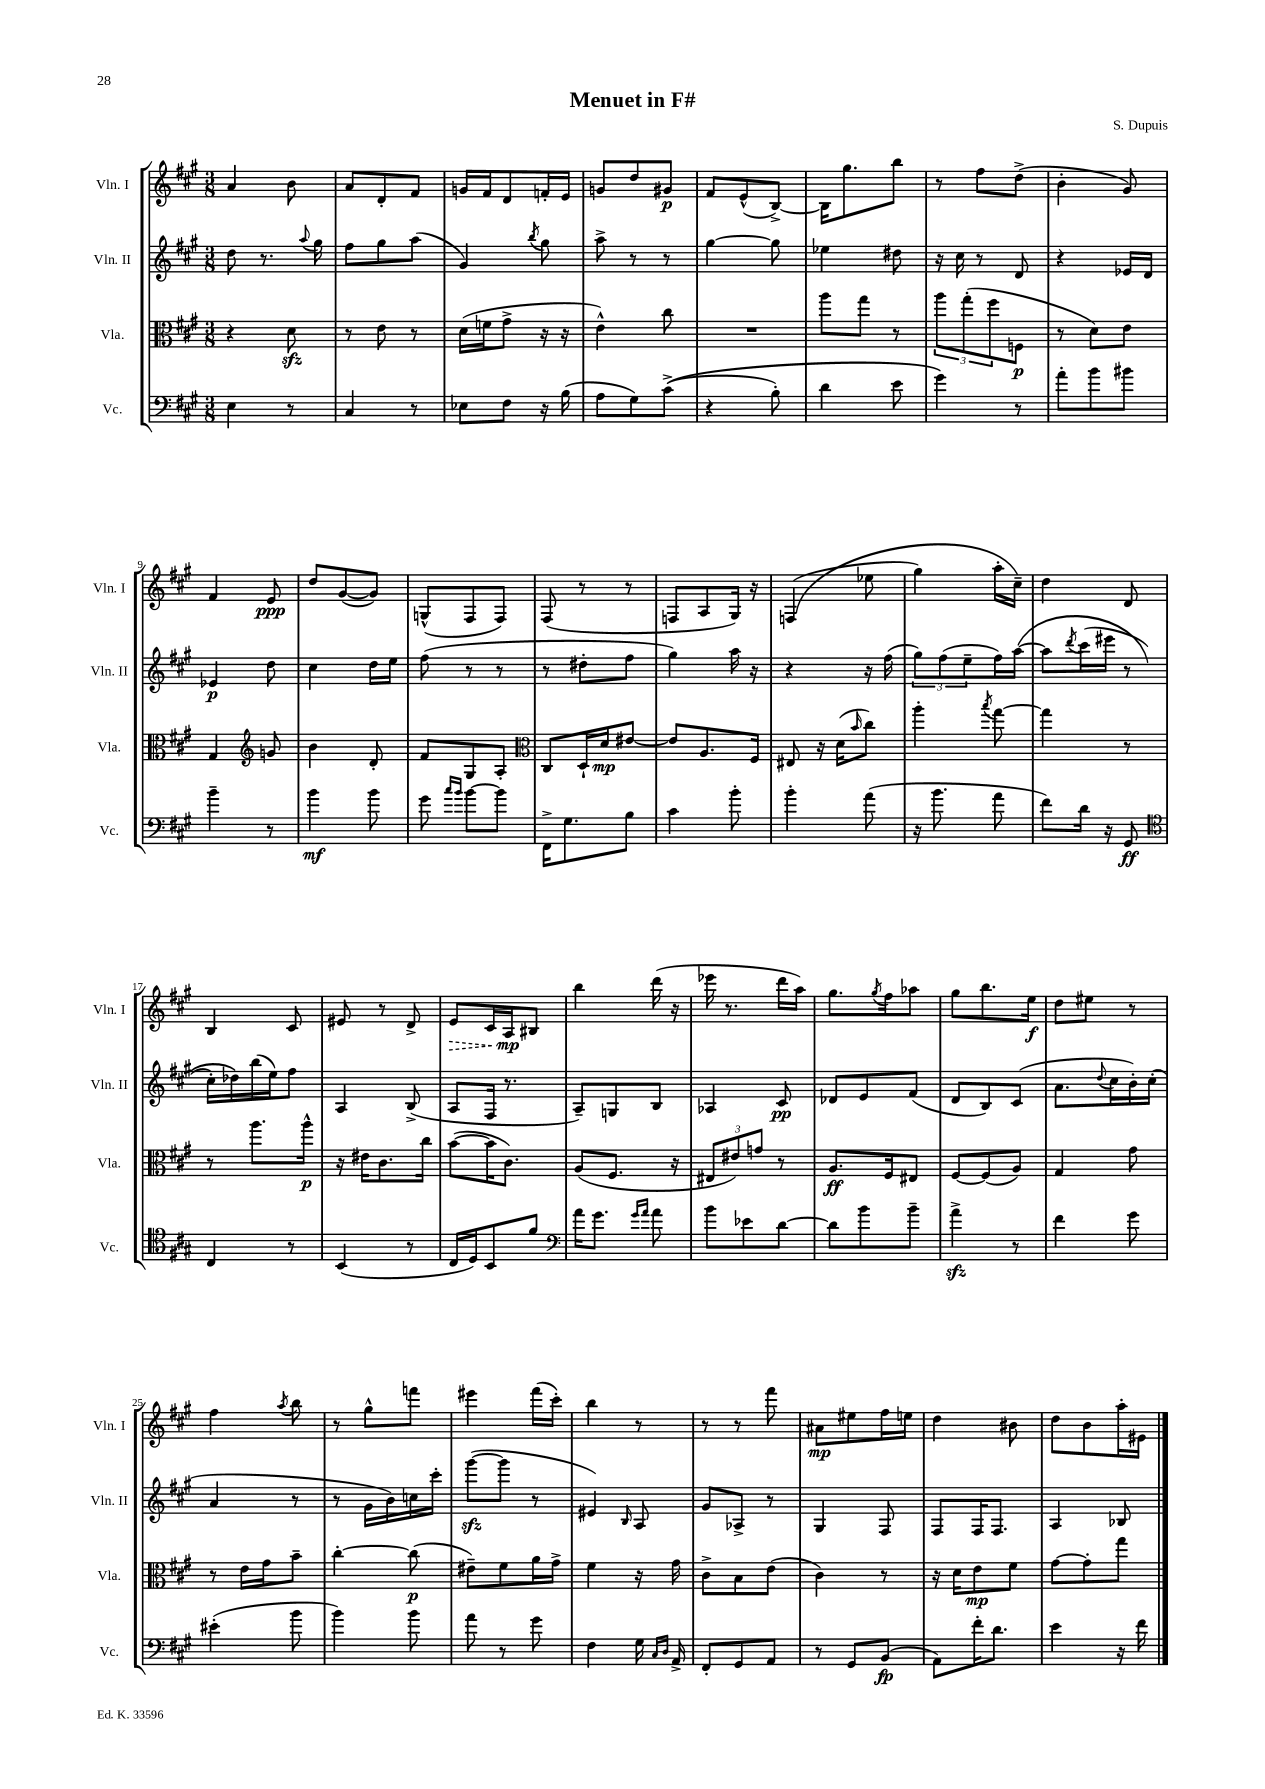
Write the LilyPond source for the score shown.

\header { title = "Menuet in F#" composer = "S. Dupuis" }
<<
\new StaffGroup <<
\new Staff = "s0" \with { instrumentName = "Vln. I" shortInstrumentName = "Vln. I" } {
    \clef treble \key a \major \numericTimeSignature \time 3/8
    a'4 b'8 |
    a'8 d'8-. fis'8 |
    g'16 fis'16 d'8 f'16-. e'16 |
    g'8 d''8 gis'8\p |
    fis'8 e'8-^( b8~->) |
    b16 gis''8. b''8 |
    r8 fis''8 d''8->( |
    b'4-. gis'8) |
    fis'4 e'8\ppp |
    d''8 gis'8~( gis'8) |
    g8-^( fis8 fis8) |
    fis8( r8 r8 |
    f8 a8 gis16) r16 |
    f4(\( ees''8 |
    gis''4) a''16-. cis''16--\) |
    d''4 d'8 |
    b4 cis'8 |
    eis'8 r8 d'8-> |
    \once \override Hairpin.style = #'dashed-line e'8\> cis'16 a16\mp\! bis8 |
    b''4 d'''16( r16 |
    ees'''16 r8. d'''16 a''16) |
    gis''8. \acciaccatura { gis''8 } fis''16 aes''8 |
    gis''8 b''8. e''16\f |
    d''8 eis''8 r8 |
    fis''4 \acciaccatura { a''8 } b''8 |
    r8 gis''8-^ f'''8 |
    eis'''4 fis'''16( cis'''16-.) |
    b''4 r8 |
    r8 r8 fis'''8 |
    ais'8\mp eis''8 fis''16 e''16 |
    d''4 bis'8 |
    d''8 b'8 a''16-. eis'16 \bar "|." |
}
\new Staff = "s1" \with { instrumentName = "Vln. II" shortInstrumentName = "Vln. II" } {
    \clef treble \key a \major \numericTimeSignature \time 3/8
    d''8 r8. \appoggiatura { a''8 } gis''16 |
    fis''8 gis''8 a''8( |
    gis'4) \acciaccatura { b''8 } gis''8 |
    a''8-> r8 r8 |
    gis''4~ gis''8 |
    ees''4 dis''8 |
    r16 cis''16 r8 d'8 |
    r4 ees'16 d'16 |
    ees'4\p d''8 |
    cis''4 d''16 e''16 |
    fis''8( r8 r8 |
    r8 dis''8-. fis''8 |
    gis''4) a''16 r16 |
    r4 r16 fis''16( |
    \tuplet 3/2 { gis''8) fis''8( e''8-- } fis''16) a''16~\( |
    a''8 \acciaccatura { d'''8 } cis'''16( eis'''16 r8 |
    cis''16-.) des''16\) b''16( e''16) fis''8 |
    a4 b8->( |
    a8 fis16 r8. |
    a8--) g8 b8 |
    aes4 cis'8\pp |
    des'8 e'8 fis'8( |
    d'8 b8) cis'8( |
    a'8. \appoggiatura { d''8 } cis''16 b'16-.) cis''16-.( |
    a'4 r8 |
    r8 gis'16 b'16) c''16 cis'''16-. |
    gis'''8~\sfz( gis'''8 r8 |
    eis'4) \grace { b16 } a8 |
    gis'8 aes8-> r8 |
    gis4 fis8 |
    fis8 fis16 fis8. |
    a4 bes8 \bar "|." |
}
\new Staff = "s2" \with { instrumentName = "Vla." shortInstrumentName = "Vla." } {
    \clef alto \key a \major \numericTimeSignature \time 3/8
    r4 d'8\sfz |
    r8 e'8 r8 |
    d'16( f'16 gis'8-> r16 r16 |
    e'4-^) cis''8 |
    R4. |
    a''8 gis''8 r8 |
    \tuplet 3/2 { a''8 gis''8-.( fis''8 } f8\p |
    r8 d'8) e'8 |
    gis4 \clef treble g'8 |
    b'4 d'8-. |
    fis'8 gis8 a8-. |
    \clef alto cis8 d16-! d'16\mp eis'8~ |
    eis'8 a8. fis16 |
    eis8 r16 d'16( \grace { b'16 } cis''8) |
    a''4-. \acciaccatura { b''8 } gis''8~ |
    gis''4 r8 |
    r8 a''8. a''16-^\p |
    r16 eis'16 cis'8. cis''16 |
    b'8~( b'16 cis'8.) |
    a8( fis8. r16 |
    \tuplet 3/2 { eis8 eis'8) g'8 } r8 |
    a8.\ff fis16 eis8 |
    fis8~ fis8( a8) |
    gis4 gis'8 |
    r8 e'16 gis'16 b'8-- |
    cis''4~-. cis''8\p( |
    eis'8--) fis'8 a'16 gis'16-> |
    fis'4 r16 gis'16 |
    cis'8-> b8 e'8( |
    cis'4) r8 |
    r16 d'16 e'8\mp fis'8 |
    gis'8~ gis'8-. gis''8 \bar "|." |
}
\new Staff = "s3" \with { instrumentName = "Vc." shortInstrumentName = "Vc." } {
    \clef bass \key a \major \numericTimeSignature \time 3/8
    e4 r8 |
    cis4 r8 |
    ees8 fis8 r16 b16( |
    a8 gis8) cis'8->(\( |
    r4 b8-.) |
    d'4 e'8 |
    gis'4\) r8 |
    a'8-. b'8 bis'8 |
    b'4-- r8 |
    b'4\mf b'8 |
    gis'8 \grace { cis''16 b'16 } b'8~ b'8 |
    fis,16-> gis8. b8 |
    cis'4 b'8-. |
    b'4-. a'8( |
    r16 b'8. a'8 |
    fis'8) d'16 r16 gis,8\ff |
    \clef tenor cis4 r8 |
    b,4( r8 |
    cis16 d16) b,8 fis'8 |
    \clef bass a'16 gis'8. \grace { gis'16 a'16 } a'8 |
    b'8 ees'8 d'8~ |
    d'8 b'8 b'8-- |
    a'4->\sfz r8 |
    fis'4 gis'8 |
    eis'4-.( b'8 |
    b'4) b'8 |
    a'8 r8 gis'8 |
    fis4 gis16 \grace { cis16 d16 } a,16-> |
    fis,8-. gis,8 a,8 |
    r8 gis,8 b,8\fp( |
    a,8) fis'16-. d'8. |
    e'4 r16 fis'16 \bar "|." |
}
>>
>>
